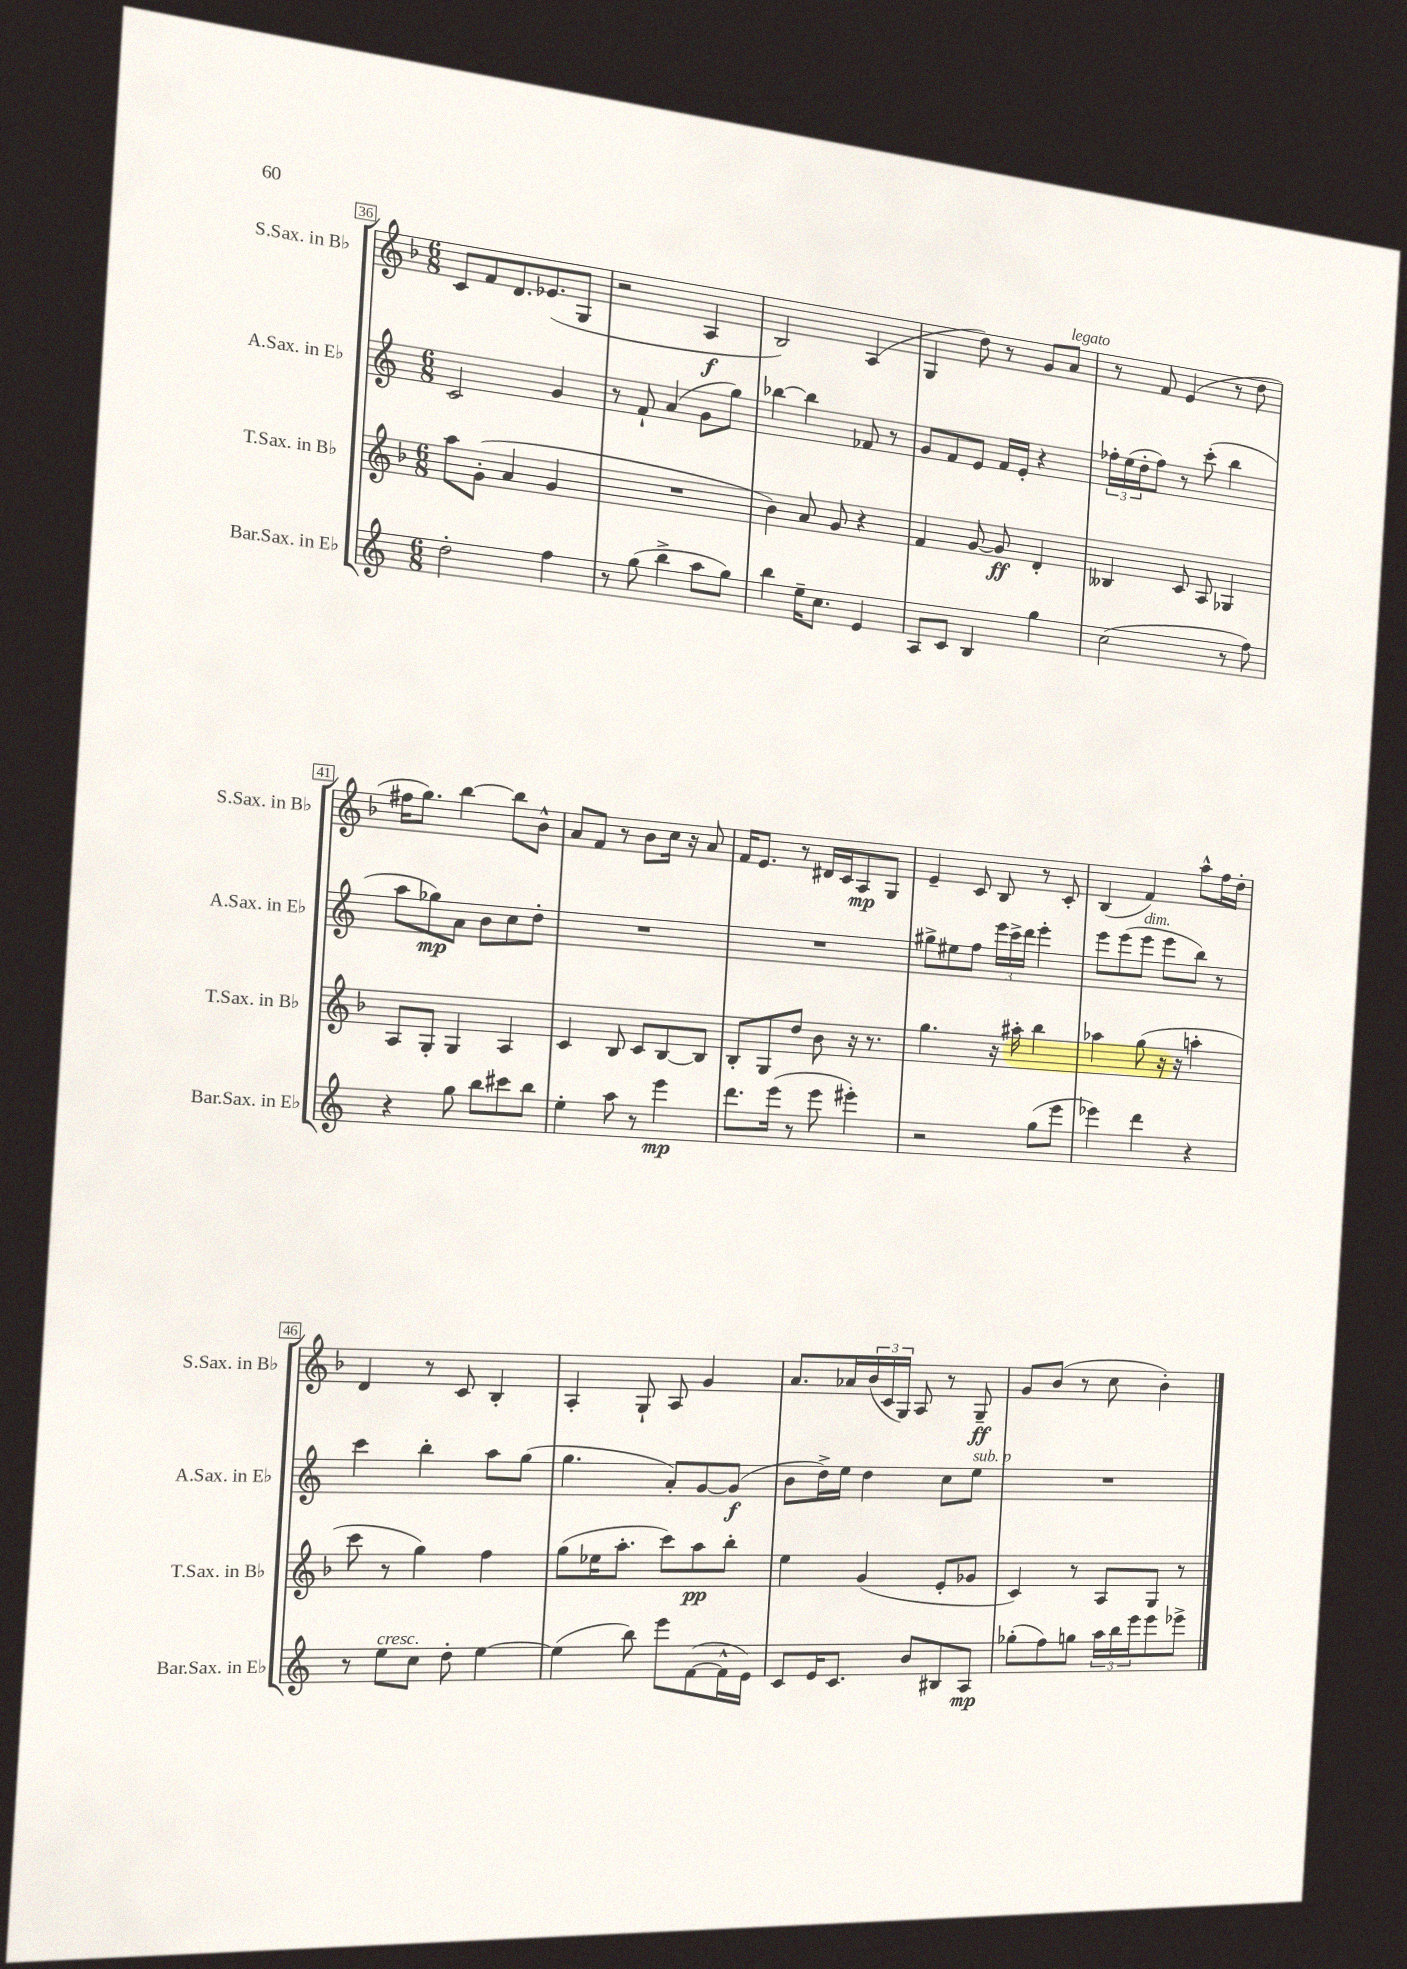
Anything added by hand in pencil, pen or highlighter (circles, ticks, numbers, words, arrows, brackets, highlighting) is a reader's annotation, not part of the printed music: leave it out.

**kern	**dynam	**kern	**dynam	**kern	**dynam	**kern	**dynam
*part4	*part4	*part3	*part3	*part2	*part2	*part1	*part1
*staff4	*staff4	*staff3	*staff3	*staff2	*staff2	*staff1	*staff1
*I"Bar.Sax. in E♭	*	*I"T.Sax. in B♭	*	*I"A.Sax. in E♭	*	*I"S.Sax. in B♭	*
*I'Bar.Sax. in E♭	*	*I'T.Sax. in B♭	*	*I'A.Sax. in E♭	*	*I'S.Sax. in B♭	*
*clefG2	*	*clefG2	*	*clefG2	*	*clefG2	*
*k[]	*	*k[b-]	*	*k[]	*	*k[b-]	*
*M6/8	*	*M6/8	*	*M6/8	*	*M6/8	*
=36	=36	=36	=36	=36	=36	=36	=36
2dd'\	.	8aa\L	.	2c/	.	8c/L	.
.	.	(8g'\J	.	.	.	8f/	.
.	.	4a/	.	.	.	8.d/	.
.	.	.	.	.	.	(8.e-X/	.
4ff\	.	4g/	.	4g/	.	.	.
.	.	.	.	.	.	8G/J	.
=37	=37	=37	=37	=37	=37	=37	=37
8r	.	2.r	.	8r	.	2r	.
(8gg\	.	.	.	8f`/	.	.	.
4bb^\	.	.	.	(4a/	.	.	.
8aa\L	.	.	.	8g\L	.	4A/	f
8gg\J)	.	.	.	8gg\J)	.	.	.
=38	=38	=38	=38	=38	=38	=38	=38
4bb\	.	4b-\)	.	[4bb-X\	.	2B-/)	.
16ee~\KL	.	8a/	.	4bb-\]	.	.	.
8.cc\J	.	.	.	.	.	.	.
.	.	8g/	.	.	.	.	.
4e/	.	4r	.	8f-X/	.	(4A/	.
.	.	.	.	8r	.	.	.
=39	=39	=39	=39	=39	=39	=39	=39
8A/L	.	4f/	.	8g/L	.	4G/	.
8c/J	.	.	.	8f/	.	.	.
4B/	.	[8g/	.	8e/J	.	8dd\)	.
.	.	8g/]	ff	16f/LL	.	8r	.
.	.	.	.	16e'/JJ	.	.	.
4gg\	.	4d'/	.	4r	.	8g/L	.
!	!	!	!	!	!	!LO:TX:a:i:t=legato	!
.	.	.	.	.	.	8a/J	.
=40	=40	=40	=40	=40	=40	=40	=40
(2cc\	.	4B--X/	.	24ff-X'\LL	.	8r	.
.	.	.	.	(24ee\	.	.	.
.	.	.	.	24dd'\J	.	.	.
.	.	.	.	8ff-\J)	.	8f/	.
.	.	8c/	.	8r	.	(4e/	.
.	.	8A/	.	(8ccc'\	.	.	.
8r	.	4G-X/	.	4bb\	.	8r	.
8ff\)	.	.	.	.	.	8dd\	.
!!LO:LB:g=z
=41	=41	=41	=41	=41	=41	=41	=41
4r	.	8A/L	.	8aa\L	.	16ff#X\KL	.
.	.	.	.	.	.	8.gg\J)	.
.	.	8G'/J	.	8gg-X\)	mp	.	.
8gg\	.	4G/	.	8a\J	.	[4bb-\	.
8bb\L	.	.	.	8b\L	.	.	.
8ccc#X\	.	4A/	.	8cc\	.	8bb-\L]	.
8bb\J	.	.	.	8dd'\J	.	8b-^^\J	.
=42	=42	=42	=42	=42	=42	=42	=42
4ee'\	.	4c/	.	2.r	.	8a/L	.
.	.	.	.	.	.	8f/J	.
8aa\	.	8B-/	.	.	.	8r	.
8r	.	8c/L	.	.	.	8b-\L	.
4eee\	mp	[8B-/	.	.	.	16cc\Jk	.
.	.	.	.	.	.	16r	.
.	.	8B-/J]	.	.	.	8a/	.
=43	=43	=43	=43	=43	=43	=43	=43
8.ddd\L	.	8B-'/L	.	2.r	.	16f/KL	.
.	.	.	.	.	.	8.e/J	.
.	.	8G/	.	.	.	.	.
(16eee\Jk	.	.	.	.	.	.	.
8r	.	8dd/J	.	.	.	8r	.
8eee\	.	8b-\	.	.	.	16d#X/LL	.
.	.	.	.	.	.	16c/J	.
4eee#X'\)	.	16r	.	.	.	8A/	mp
.	.	8.r	.	.	.	.	.
.	.	.	.	.	.	8G/J	.
=44	=44	=44	=44	=44	=44	=44	=44
2r	.	4.gg\	.	8gg#X^\L	.	4e~/	.
.	.	.	.	8ee#X\	.	.	.
.	.	.	.	8ff\J	.	8c/	.
.	.	16r	.	24eee\LL	.	8B-/	.
.	.	.	.	24ccc^\	.	.	.
.	.	16aa#X'\	.	.	.	.	.
.	.	.	.	24ddd\JJ	.	.	.
(8gg\L	.	4bb-\	.	4eee'\	.	8r	.
8eee\J	.	.	.	.	.	8c'/	.
=45	=45	=45	=45	=45	=45	=45	=45
4eee-X\)	.	4aa-X\	.	8eee\L	.	(4B-/	.
.	.	.	.	(8eee\	.	.	.
!	!	!	!	!LO:TX:a:i:t=dim.	!	!	!
4ddd\	.	(8gg\	.	8eee\J	.	4f/)	.
.	.	16r	.	8eee\L	.	.	.
.	.	16r	.	.	.	.	.
4r	.	4aan'\	.	8bb\J)	.	8aa^^\L	.
.	.	.	.	8r	.	16ff\L	.
.	.	.	.	.	.	16dd'\JJ	.
!!LO:LB:g=z
=46	=46	=46	=46	=46	=46	=46	=46
8r	.	8ccc\	.	4ccc\	.	4d/	.
!LO:TX:a:i:t=cresc.	!	!	!	!	!	!	!
8ee\L	.	8r	.	.	.	.	.
8cc\J	.	4gg\)	.	4bb'\	.	8r	.
8dd'\	.	.	.	.	.	8c/	.
[4ee\	.	4ff\	.	8aa\L	.	4B-'/	.
.	.	.	.	(8gg\J	.	.	.
=47	=47	=47	=47	=47	=47	=47	=47
(4ee\]	.	(8gg\L	.	4.gg\	.	4A'/	.
.	.	16ee-X\K	.	.	.	.	.
.	.	8.aa'\J	.	.	.	.	.
8bb\)	.	.	.	.	.	8G`/	.
8eee\L	.	8ccc\L)	.	8a'/L)	.	8A/	.
([8f\	.	8aa\	pp	[8g/	.	4g/	.
16f^^\L]	.	8bb-'\J	.	(8g/J]	f	.	.
16e\JJ)	.	.	.	.	.	.	.
=48	=48	=48	=48	=48	=48	=48	=48
8c/L	.	4ee\	.	8b\L	.	8.a/L	.
16e/K	.	.	.	16dd^\L)	.	.	.
8.c/J	.	.	.	16ee\JJ	.	16a-X/L	.
.	.	(4g/	.	4dd\	.	(24b-/	.
.	.	.	.	.	.	24c/	.
.	.	.	.	.	.	24G/JJ)	.
8b/L	.	.	.	.	.	8A/	.
8B#X/	.	8e'/L	.	8cc\L	.	8r	.
!	!	!	!	!LO:TX:a:i:t=sub. p	!	!	!
8A/J	mp	8g-X/J	.	8ee\J	.	8G~/	ff
=49	=49	=49	=49	=49	=49	=49	=49
(8gg-X'\L	.	4c/)	.	2.r	.	8g/L	.
8ff\)	.	.	.	.	.	(8b-/J	.
8ggn\J	.	8r	.	.	.	8r	.
24aa\LL	.	8A/L	.	.	.	8cc\	.
24bb\	.	.	.	.	.	.	.
24eee\J	.	.	.	.	.	.	.
8eee\	.	8G/J	.	.	.	4b-'\)	.
8eee-X^\J	.	8r	.	.	.	.	.
==	==	==	==	==	==	==	==
*-	*-	*-	*-	*-	*-	*-	*-
